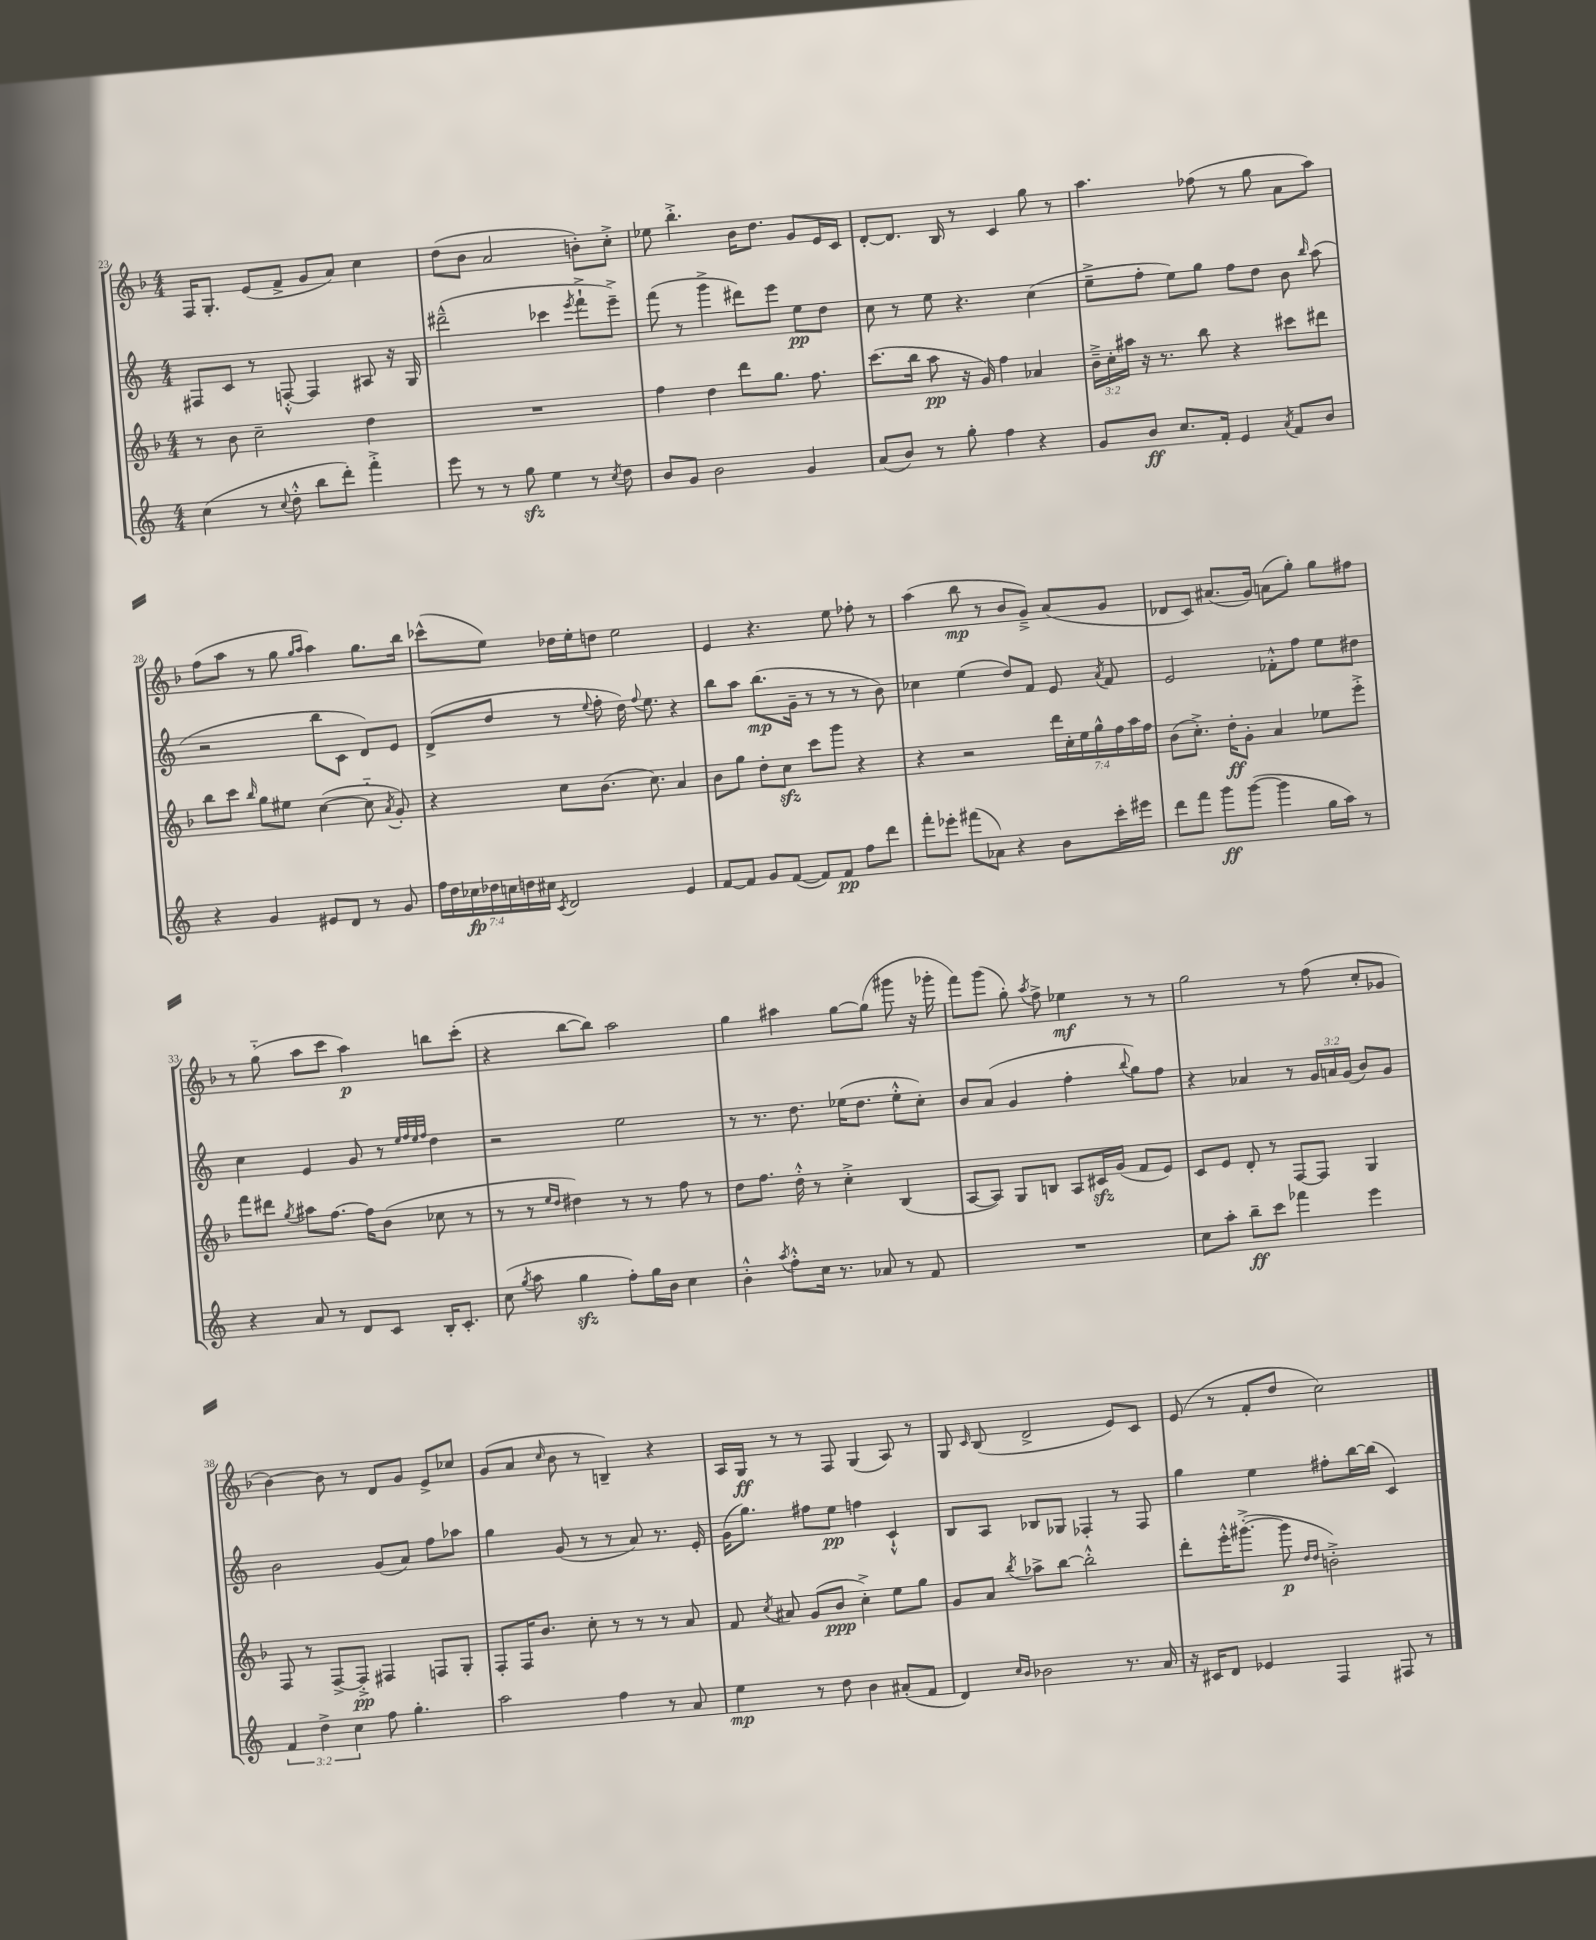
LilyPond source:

<<
\new StaffGroup <<
\new Staff = "s0" {
    \clef treble \key f \major \numericTimeSignature \time 4/4
    \autoBeamOff f16[ g8.]-. e'8[( f'8]-> g'8[ a'8]) c''4 |
    d''8[( bes'8] a'2 b'8[-.) c''8]-.-> |
    ees''8 bes''4.-.-> bes'16[ d''8.] g'8[ e'16 c'16] |
    d'8[~-. d'8.] bes16 r8 c'4 g''8 r8 |
    a''4. fes''8( r8 g''8 a'8[ a''8]) |
    f''8[( a''8] r8 g''8 \grace { g''16[ a''16] } a''4) g''8.[ bes''16] |
    ces'''8[-^( e''8]) des''16[ e''16-. d''8] e''2 |
    e'4 r4. e''8 fes''8-. r8 |
    a''4( bes''8\mp r8 bes'8[ g'8]--->) a'8[( g'8] |
    des'8[ c'8]) ais'8.[( g'16]) a'8[( g''8]-.) g''8[ fis''8] |
    r8 g''8-_( a''8[ c'''8] a''4\p) b''8[ c'''8]-.( |
    r4 bes''8[~ bes''8]) a''2 |
    g''4 ais''4 g''8[~ g''8]( gis'''8 r16 ges'''16-. |
    f'''8[) g'''8]( g''8-.) \acciaccatura { a''8 } f''8-> ees''4\mf r8 r8 |
    g''2 r8 f''8( c''8[-. ges'8] |
    bes'4~) bes'8 r8 d'8[ g'8] e'8[-> ces''8] |
    g'8[( a'8] \grace { c''16 } bes'8 r8 b4--) r4 |
    a16[ g16]\ff r8 r8 f8 g4( a8) r8 |
    g8 \grace { c'16 } bes8( d'2-> e'8[) c'8] |
    e'8( r8 f'8[-. d''8] c''2) \bar "|." |
}
\new Staff = "s1" {
    \clef treble \key c \major \numericTimeSignature \time 4/4 \override Staff.TupletNumber.text = #tuplet-number::calc-fraction-text
    \autoBeamOff fis8[ c'8] r8 f8~-.-^ f4 ais8 r16 g16 |
    dis'''2---^( ces'''4 \acciaccatura { e'''8 } f'''8[-!-> e'''8]--->) |
    f'''8( r8 g'''4-> dis'''8[) e'''8] e''8[\pp d''8] |
    c''8 r8 e''8 r4. c''4( |
    e''8[---> f''8]-. e''8[) g''8] f''8[ d''8] b'8 \grace { b''16 } a''8( |
    r2 b''8[ c'8] d'8[) e'8] |
    d'8[->( d''8] r8 \appoggiatura { e''8 } f''8-. d''16) \appoggiatura { f''8 } e''8. r4 |
    b''8[ a''8] b''8.[\mp( g'16]-- r8 r8 r8 b'8) |
    ces''4 e''4( d''8[) f'8] e'8 \acciaccatura { a'8 } f'8 |
    e'2 fes'8[-.-^ f''8] e''8[ dis''8] |
    c''4 e'4 g'8 r8 \grace { e''32[ f''32 e''32 f''32] } d''4 |
    r2 e''2 |
    r8 r8. d''8. ees''16[( d''8.] ees''8[-.-^ c''8]-.) |
    b'8[ a'8]( g'4 f''4-. \appoggiatura { b''8 } g''8[) f''8] |
    r4 aes'4 r8 \tuplet 3/2 { g'16[ a'16 g'16]( } b'8[) g'8] |
    b'2 g'8[( a'8]) f''8[ aes''8] |
    g''4 g'8( r8 r8 a'8) r8. e'16-. |
    g'16[( g''8.]) fis''8[ e''8]\pp f''4 c'4-!-^ |
    b8[ a8] bes8[ ges8] fes4-. r8 fes8 |
    g''4 e''4 fis''8[-. b''16~ b''16]( c'4) \bar "|." |
}
\new Staff = "s2" {
    \clef treble \key f \major \numericTimeSignature \time 4/4 \override Staff.TupletNumber.text = #tuplet-number::calc-fraction-text
    \autoBeamOff r8 bes'8 c''2-- d''4 |
    R1 |
    f''4 d''4 d'''8[ g''8.] f''8. |
    c'''8.[( bes''16] a''8\pp r16 g'16) f''4 aes'4 |
    \tuplet 3/2 { bes'16[---> c''16-. ais''16] } r16 r8. bes''8 r4 cis'''8[ dis'''8] |
    bes''8[ c'''8] \grace { bes''16 } g''8[ eis''8] c''4~( c''8-_ \acciaccatura { a'8 } g'8-.) |
    r4 c''8[ bes'8.]( c''8.) a'4 |
    bes'8[ g''8] d''8[-. c''8]\sfz c'''8[ g'''8] r4 |
    r4 r2 \tuplet 7/4 { d'''16[ c''16-. e''16 g''16-^ f''16 a''16 f''16] } |
    bes'8[( c''8.]-.->) d''16[-.\ff g'8]-. a'4 ees''8[ e'''8]-.-> |
    f'''8[ dis'''8] \acciaccatura { g''8 } ais''8[ f''8.]~ f''16[ bes'8]( ces''8 r8 |
    r8 r8 \grace { e''16[ d''16] } dis''4) r8 r8 f''8 r8 |
    d''8[ f''8.] d''16-.-^ r8 c''4-.-> bes4( |
    a8[~ a8]) g8[ b8] a8[ cis'16\sfz g'16]( f'8[ e'8]) |
    c'8[ e'8] d'8-. r8 f8[~ f8] g4 |
    f8 r8 f8[~-> f8]-.->\pp fis4 f8[ g8]-. |
    f8[-. f16 bes'8.] c''8-. r8 r8 r8 a'8 |
    f'8 \acciaccatura { c''8 } ais'8 g'8[( bes'8]\ppp c''4-.->) e''8[ g''8] |
    g'8[ a'8] \acciaccatura { bes''8 } aes''8[-> bes''8]~ bes''2-.-^ |
    d'''8[-. e'''16-.-^ gis'''8.]~-.->( gis'''8\p \grace { d''16[ d''16] } b'2-.->) \bar "|." |
}
\new Staff = "s3" {
    \clef treble \key c \major \numericTimeSignature \time 4/4 \override Staff.TupletNumber.text = #tuplet-number::calc-fraction-text
    \autoBeamOff c''4( r8 \appoggiatura { c''8 } d''8-.-^ b''8[ d'''8]-.) f'''4-.-> |
    e'''8 r8 r8 g''8\sfz e''4 r8 \acciaccatura { c''8 } d''8 |
    b'8[ g'8] b'2 g'4 |
    a'8[( b'8]) r8 g''8-. f''4 r4 |
    g'8[ b'8]\ff c''8.[ f'16]-. e'4 \acciaccatura { a'8 } f'8[ b'8] |
    r4 g'4 eis'8[ d'8] r8 g'8 |
    \tuplet 7/4 { f''16[ d''16 ces''16\fp des''16 c''16 d''16 cis''16] } \acciaccatura { c'8 } d'2 e'4 |
    f'8[~ f'8] g'8[ f'8]~( f'8[) f'8]\pp f''8[ d'''8] |
    f'''8[-. ees'''8]-. fis'''8[( aes'8]) r4 b'8[ c'''16-. eis'''16] |
    d'''8[ f'''8] g'''8[\ff g'''8]~( g'''4 g''16[ a''16]) r8 |
    r4 a'8 r8 d'8[ c'8] b16[-. c'8.]-. |
    c''8( \acciaccatura { g''8 } a''8 g''4\sfz f''8[-.) g''16 b'16] c''4 |
    b'4-.-^ \acciaccatura { a''8 } f''8[-.-^ c''16] r8. aes'8 r8 f'8 |
    R1 |
    c''8[ a''8]-. b''8[--\ff c'''8] fes'''4 e'''4 |
    \tuplet 3/2 { f'4 d''4-> c''4 } f''8 g''4.-. |
    a''2 f''4 r8 a'8 |
    e''4\mp r8 d''8 b'4 ais'8[-.( f'8] |
    d'4) \grace { c''16[ b'16] } bes'2 r8. a'16 |
    r16 cis'16[ d'8] ees'4 f4 fis8 r8 \bar "|." |
}
>>
>>
\layout { \context { \Score currentBarNumber = #23 } }
